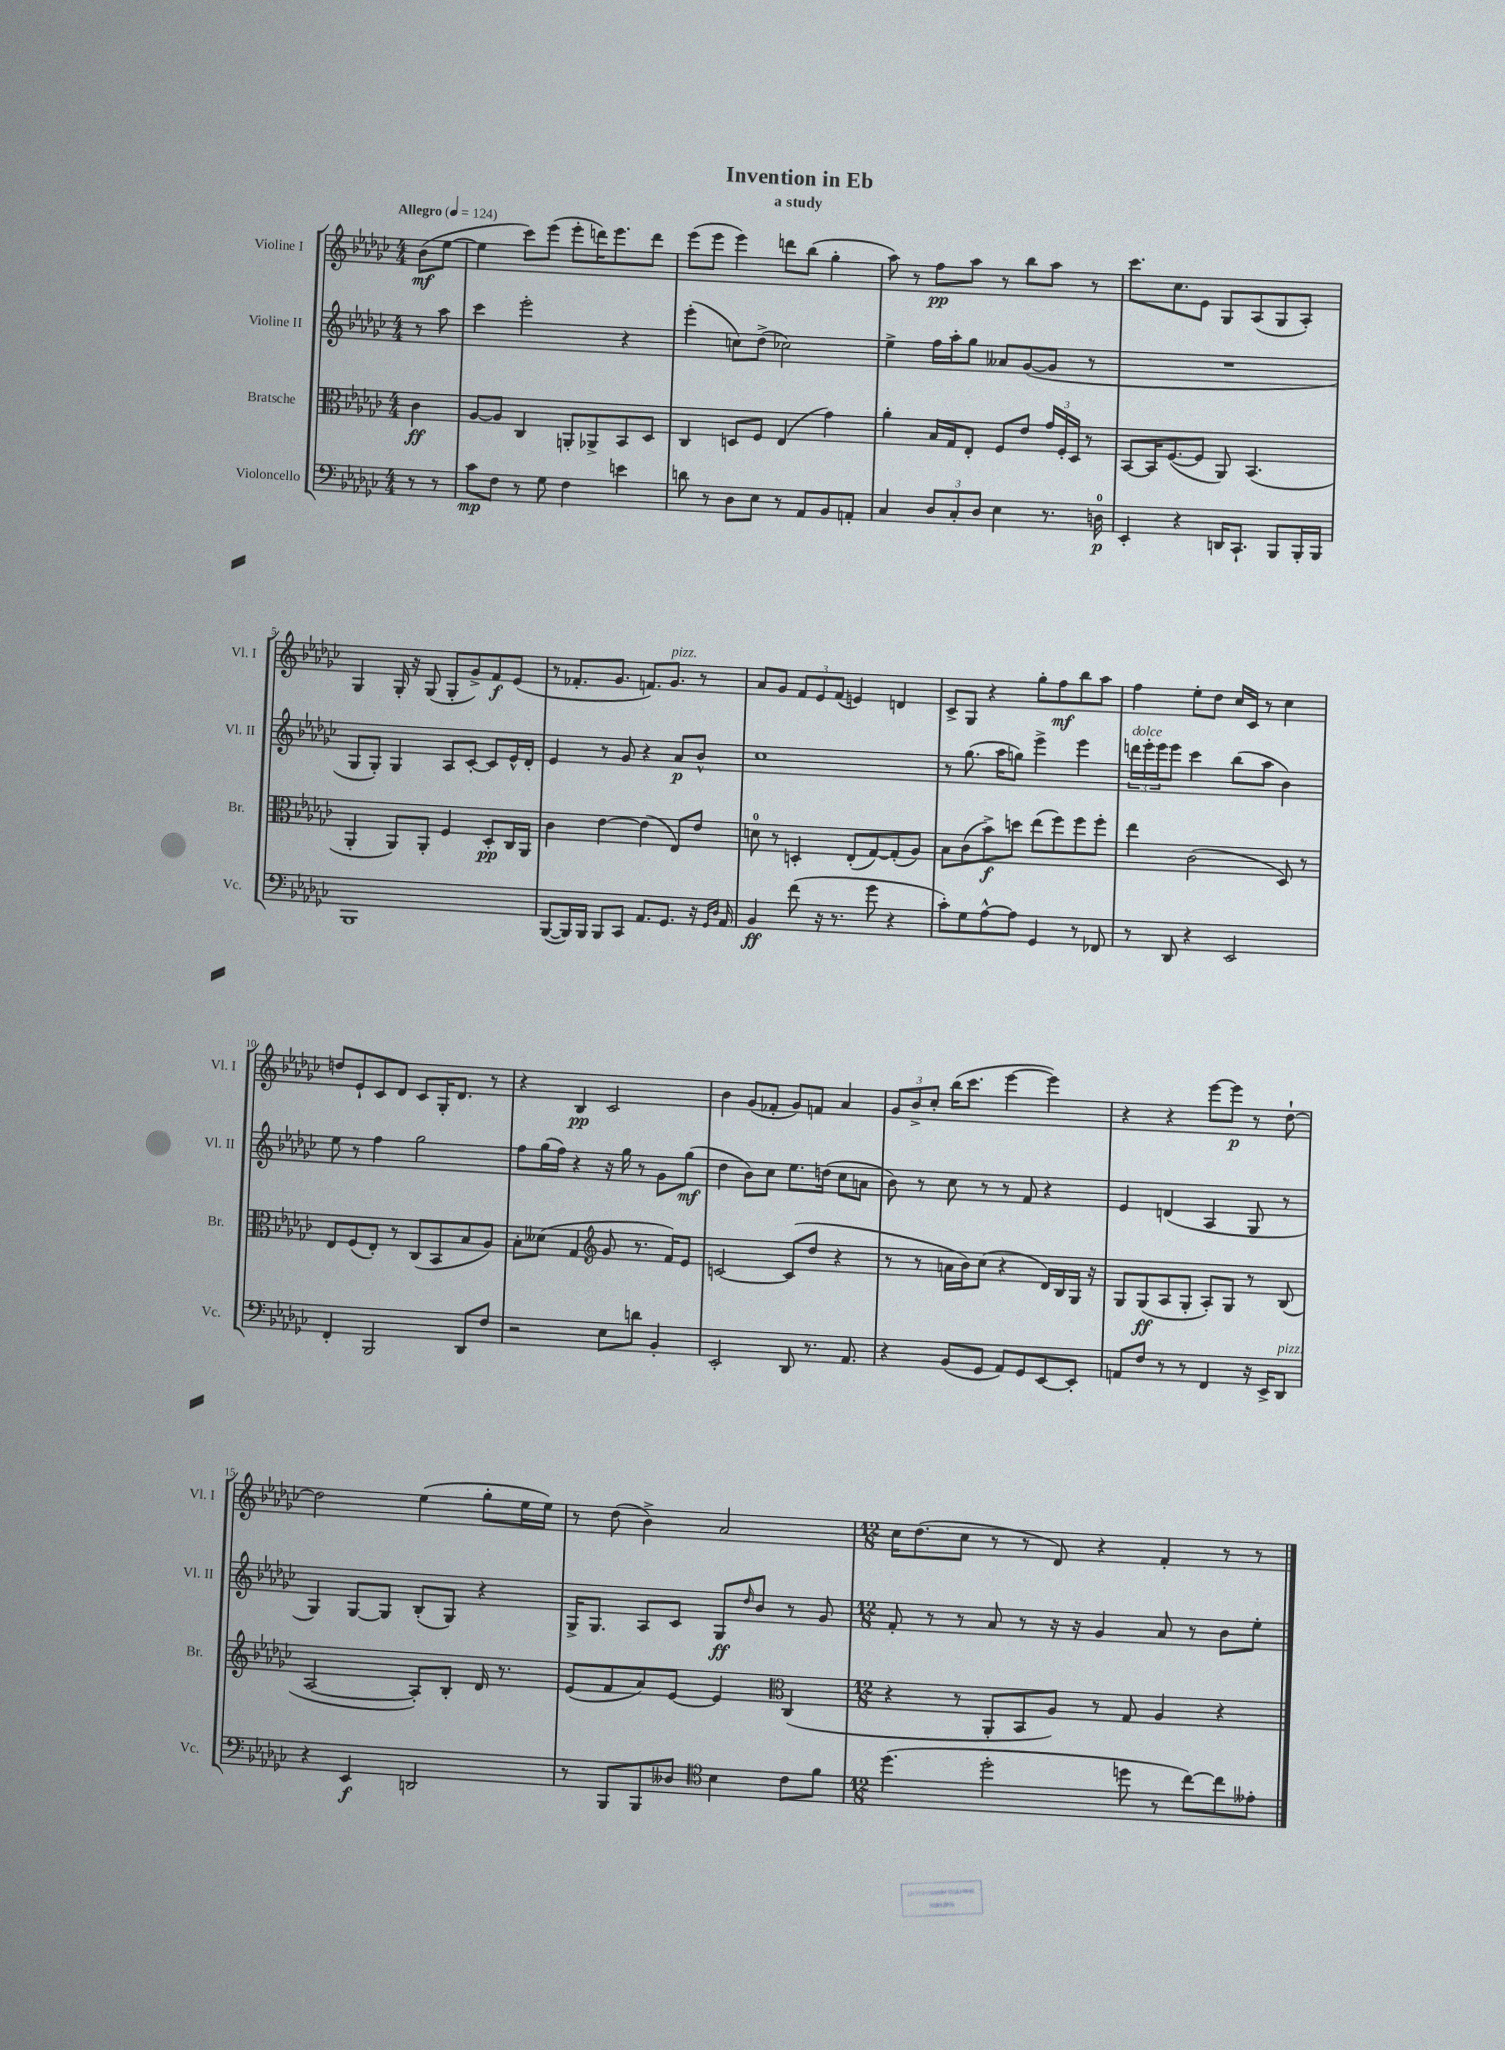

**kern	**dynam	**kern	**dynam	**kern	**dynam	**kern	**dynam
*part4	*part4	*part3	*part3	*part2	*part2	*part1	*part1
*staff4	*staff4	*staff3	*staff3	*staff2	*staff2	*staff1	*staff1
*I"Violoncello	*	*I"Bratsche	*	*I"Violine II	*	*I"Violine I	*
*I'Vc.	*	*I'Br.	*	*I'Vl. II	*	*I'Vl. I	*
*clefF4	*	*clefC3	*	*clefG2	*	*clefG2	*
*k[b-e-a-d-g-c-]	*	*k[b-e-a-d-g-c-]	*	*k[b-e-a-d-g-c-]	*	*k[b-e-a-d-g-c-]	*
*M4/4	*	*M4/4	*	*M4/4	*	*M4/4	*
*MM124	*	*MM124	*	*MM124	*	*MM124	*
=	=	=	=	=	=	=	=
!	!	!	!	!	!	!LO:TX:a:B:t=Allegro	!
8r	.	4c-\	ff	8r	.	(8b-\L	mf
8r	.	.	.	8aa-\	.	[8ee-\J	.
=1	=1	=1	=1	=1	=1	=1	=1
8c-\L	mp	[8A-/L	.	4ccc-\	.	4ee-\]	.
8F\J	.	8A-/J]	.	.	.	.	.
8r	.	4C-/	.	2eee-'\	.	8ccc-\L)	.
8G-\	.	.	.	.	.	(8eee-\J	.
4F\	.	8AAn'/L	.	.	.	8eee-'\L	.
.	.	8AA-X^/	.	.	.	16dddn\K)	.
.	.	.	.	.	.	8.eee-\	.
4en\	.	8BB-/	.	4r	.	.	.
.	.	8D-/J	.	.	.	8ddd\J	.
=2	=2	=2	=2	=2	=2	=2	=2
8dn\	.	4C-/	.	(4eee-'\	.	(8eee-\L	.
8r	.	.	.	.	.	8eee-\J	.
8D-\L	.	8Dn/L	.	8ccn\L)	.	4eee-\)	.
8E-\J	.	8F/J	.	(8dd-^\J	.	.	.
8r	.	(4E-/	.	2cc-X\)	.	8dddn\L	.
8AA-/L	.	.	.	.	.	(8bb-\J	.
8BB-/	.	4g-\)	.	.	.	4gg-'\	.
8AAn'/J	.	.	.	.	.	.	.
=3	=3	=3	=3	=3	=3	=3	=3
4C-/	.	4a-'\	.	4ee-^\	.	8aa-\)	.
.	.	.	.	.	.	8r	.
12D-/L	.	16B-/LL	.	16ff\LL	.	8ff\L	pp
.	.	16G-/J	.	16aa-'\J	.	.	.
12C-'/	.	.	.	.	.	.	.
.	.	8E-'/J	.	8gg-\J	.	8aa-\J	.
12D-/J	.	.	.	.	.	.	.
4E-\	.	8F/L	.	8a--X/L	.	8r	.
.	.	8e-/J	.	([8g-/	.	8bb-\L	.
8.r	.	24g-/LL	.	8g-/J]	.	8aa-\J	.
.	.	24F'/	.	.	.	.	.
.	.	24D-/JJ	.	.	.	.	.
.	.	8r	.	8r	.	8r	.
16Dn\	p	.	.	.	.	.	.
=4	=4	=4	=4	=4	=4	=4	=4
4EE-'/	.	[8BB-/L	.	1r	.	8.ccc-\L	.
.	.	16BB-/K]	.	.	.	.	.
.	.	([8.F/	.	.	.	8.cc-\	.
4r	.	.	.	.	.	.	.
.	.	8F/J]	.	.	.	8e-\J	.
16DDn/KL	.	8AA-/)	.	.	.	8G-/L	.
8.CC-`/J	.	.	.	.	.	.	.
.	.	(4.BB-/	.	.	.	(8A-/	.
8BBB-/L	.	.	.	.	.	8G-/	.
16BBB-'/L	.	.	.	.	.	8A-'/J)	.
16BBB-/JJ	.	.	.	.	.	.	.
!!LO:LB:g=z
=5	=5	=5	=5	=5	=5	=5	=5
1BBB-	.	4AA-'/	.	8G-/L	.	4G-/	.
.	.	.	.	8G-'/J)	.	.	.
.	.	8AA-/L)	.	4G-/	.	16G-'/	.
.	.	.	.	.	.	16r	.
.	.	8AA-'/J	.	.	.	(8G-/	.
.	.	4F/	.	8A-/L	.	8G-'/L	.
.	.	.	.	[8c-'/J	.	8g-^/)	.
.	.	8D-'/L	pp	8c-/L]	.	8f/	f
.	.	16C-/L	.	16e-^^/L	.	(8e-/J	.
.	.	16AA-/JJ	.	16d-'/JJ	.	.	.
=6	=6	=6	=6	=6	=6	=6	=6
([8BBB-/L	.	4c-\	.	4e-/	.	8r	.
16BBB-/L])	.	.	.	.	.	8.f-X'/L	.
16BBB-/JJ	.	.	.	.	.	.	.
8BBB-/L	.	[4e-\	.	8r	.	.	.
.	.	.	.	.	.	8.g-/J	.
8CC-/J	.	.	.	8g-/	.	.	.
8.AA-/L	.	(4e-\]	.	4r	.	8.fn/L)	.
!	!	!	!	!	!	!LO:TX:a:i:t=pizz.	!
8.GG-/J	.	.	.	.	.	8.g-/J	.
.	.	8E-/L)	.	8a-/L	p	.	.
16r	.	8e-/J	.	8b-^^/J	.	8r	.
16qqGG-/LL	.	.	.	.	.	.	.
16qqD-/JJ	.	.	.	.	.	.	.
16AA-/	.	.	.	.	.	.	.
=7	=7	=7	=7	=7	=7	=7	=7
4BB-/	ff	8dn\	.	1cc-	.	8a-/L	.
.	.	8r	.	.	.	8g-/J	.
(8f\	.	4Dn'/	.	.	.	12f/L	.
.	.	.	.	.	.	12e-/	.
16r	.	.	.	.	.	.	.
.	.	.	.	.	.	(12f/J	.
8.r	.	.	.	.	.	.	.
.	.	(8E-'/L	.	.	.	4en/)	.
8g-\	.	[8G-/)	.	.	.	.	.
4r	.	(8G-'/]	.	.	.	4dn/	.
.	.	8A-/J)	.	.	.	.	.
=8	=8	=8	=8	=8	=8	=8	=8
8c-'\L)	.	8B-\L	.	8r	.	8c-^/L	.
8G-\	.	(8c-\	.	(8.gg-\	.	8G-/J	.
[8A-^^\	.	8b-^\)	f	.	.	4r	.
.	.	.	.	16aa-\KL	.	.	.
8A-\J]	.	8ddn\J	.	8ggn\J)	.	.	.
4GG-/	.	(8ee-\L	.	4eee-^\	.	8gg-'\L	.
.	.	8ff\)	.	.	.	8ff\	mf
8r	.	8ff\	.	4eee-\	.	8bb-\	.
8FF-X/	.	8ff'\J	.	.	.	8aa-\J	.
=9	=9	=9	=9	=9	=9	=9	=9
!	!	!	!	!LO:TX:a:i:t=dolce	!	!	!
8r	.	4ee-\	.	24dddn\LL	.	4ff\	.
.	.	.	.	24eee-'\	.	.	.
.	.	.	.	24eee-\J	.	.	.
8DD-/	.	.	.	8eee-\J	.	.	.
4r	.	(2c-\	.	4ccc-\	.	8ee-'\L	.
.	.	.	.	.	.	8dd-\J	.
2EE-/	.	.	.	(8bb-\L	.	16cc-/LL	.
.	.	.	.	.	.	16c-/JJ	.
.	.	.	.	8aa-\J	.	8r	.
.	.	8D-/)	.	4b-\)	.	4cc-\	.
.	.	8r	.	.	.	.	.
!!LO:LB:g=z
=10	=10	=10	=10	=10	=10	=10	=10
4FF'/	.	8E-/L	.	8ee-\	.	8ddn/L	.
.	.	(8F/	.	8r	.	8e-`/	.
2BBB-/	.	8E-'/J)	.	4ff\	.	8c-/	.
.	.	8r	.	.	.	8d-/J	.
.	.	(8C-/L	.	2gg-\	.	8c-/L	.
.	.	8BB-/	.	.	.	16G-'/K	.
.	.	.	.	.	.	8.d-/J	.
8DD-/L	.	8B-/	.	.	.	.	.
8F/J	.	8A-/J)	.	.	.	8r	.
=11	=11	=11	=11	=11	=11	=11	=11
2r	.	8B-'\L	.	8ff\L	.	4r	.
.	.	(8d--X\J	.	(16gg-\L	.	.	.
.	.	.	.	16ff\JJ)	.	.	.
.	.	4G-/	.	4r	.	4B-/	pp
*	*	*clefG2	*	*	*	*	*
8E-\L	.	8g-/	.	16r	.	2c-/	.
.	.	.	.	16gg-\	.	.	.
8dn\J	.	8.r	.	8r	.	.	.
4BB-'/	.	.	.	8g-\L	.	.	.
.	.	16f/KL)	.	.	.	.	.
.	.	8e-/J	.	(8gg-\J	mf	.	.
=12	=12	=12	=12	=12	=12	=12	=12
2EE-'/	.	[2cn/	.	4dd-\	.	4b-\	.
.	.	.	.	8b-\L)	.	(8g-/L	.
.	.	.	.	8cc-\J	.	8f-X'/J	.
8DD-/	.	(8c/L]	.	8.ee-\L	.	8g-/L)	.
8.r	.	8dd-/J	.	.	.	8fn/J	.
.	.	.	.	(16ddn\Jk	.	.	.
.	.	4r	.	8cc-\L	.	4a-/	.
8.AA-/	.	.	.	.	.	.	.
.	.	.	.	8an\J	.	.	.
=13	=13	=13	=13	=13	=13	=13	=13
4r	.	8r	.	8b-\)	.	12g-/L	.
.	.	.	.	.	.	12b-^/	.
.	.	8r	.	8r	.	.	.
.	.	.	.	.	.	12cc-'/J	.
(8BB-/L	.	16an\LL	.	8cc-\	.	(16bb-\KL	.
.	.	16b-\J)	.	.	.	8.ccc-\J	.
8GG-/J	.	(8cc-\J	.	8r	.	.	.
8AA-/L)	.	4r	.	8r	.	[4eee-\	.
8GG-/	.	.	.	8f/	.	.	.
[8EE-/	.	16d-/LL)	.	4r	.	4eee-\])	.
.	.	16B-/	.	.	.	.	.
8EE-'/J]	.	16G-/JJ	.	.	.	.	.
.	.	16r	.	.	.	.	.
=14	=14	=14	=14	=14	=14	=14	=14
8AAn/L	.	8G-/L	.	4e-/	.	4r	.
8F/J	.	(8G-/	ff	.	.	.	.
8r	.	8A-/	.	(4dn/	.	4r	.
8r	.	8G-'/J	.	.	.	.	.
4FF/	.	8A-'/L)	.	4A-/	.	[8eee-\L	.
.	.	8G-/J	.	.	.	8eee-\J]	p
16r	.	8r	.	8G-/	.	8r	.
16EE-^/KL	.	.	.	.	.	.	.
!LO:TX:a:i:t=pizz.	!	!	!	!	!	!	!
8DD-/J	.	(8B-/	.	8r	.	[8dd-`\	.
!!LO:LB:g=z
=15	=15	=15	=15	=15	=15	=15	=15
4r	.	[2A-/	.	4G-/)	.	2dd-\]	.
4EE-/	f	.	.	[8G-/L	.	.	.
.	.	.	.	8G-/J]	.	.	.
2DDn/	.	8A-'/L])	.	(8B-'/L	.	(4ee-\	.
.	.	8B-'/J	.	8G-/J)	.	.	.
.	.	16d-/	.	4r	.	8gg-'\L	.
.	.	8.r	.	.	.	.	.
.	.	.	.	.	.	16ee-\L	.
.	.	.	.	.	.	16ee-\JJ)	.
=16	=16	=16	=16	=16	=16	=16	=16
8r	.	(8e-/L	.	16G-^/KL	.	8r	.
.	.	.	.	8.G-/J	.	.	.
8BBB-/L	.	8f/	.	.	.	(8dd-\	.
8BBB-/	.	8a-/)	.	8A-/L	.	4b-^\)	.
8D--X/J	.	[8e-/J	.	8c-/J	.	.	.
*clefC4	*	*	*	*	*	*	*
4B-\	.	4e-/]	.	8G-/L	ff	2a-/	.
.	.	.	.	16qqdd-/	.	.	.
.	.	.	.	8b-/J	.	.	.
*	*	*clefC3	*	*	*	*	*
8c-\L	.	(4C-/	.	8r	.	.	.
8f\J	.	.	.	8g-/	.	.	.
=17	=17	=17	=17	=17	=17	=17	=17
*M12/8	*	*M12/8	*	*M12/8	*	*M12/8	*
(4.dd-\	.	4r	.	8f'/	.	16cc-\KL	.
.	.	.	.	.	.	(8.dd-\	.
.	.	.	.	8r	.	.	.
.	.	8r	.	8r	.	8cc-\J	.
2dd-'\	.	8AA-'/L	.	8a-/	.	8r	.
.	.	8BB-/	.	8r	.	8r	.
.	.	8A-/J)	.	16r	.	8d-/)	.
.	.	.	.	16r	.	.	.
.	.	8r	.	4g-/	.	4r	.
8ddn\	.	8G-/	.	.	.	.	.
8r	.	4A-/	.	8a-/	.	4f'/	.
[8cc-\L)	.	.	.	8r	.	.	.
8cc-\]	.	4r	.	8b-\L	.	8r	.
8e--X'\J	.	.	.	8ee-'\J	.	8r	.
==	==	==	==	==	==	==	==
*-	*-	*-	*-	*-	*-	*-	*-
